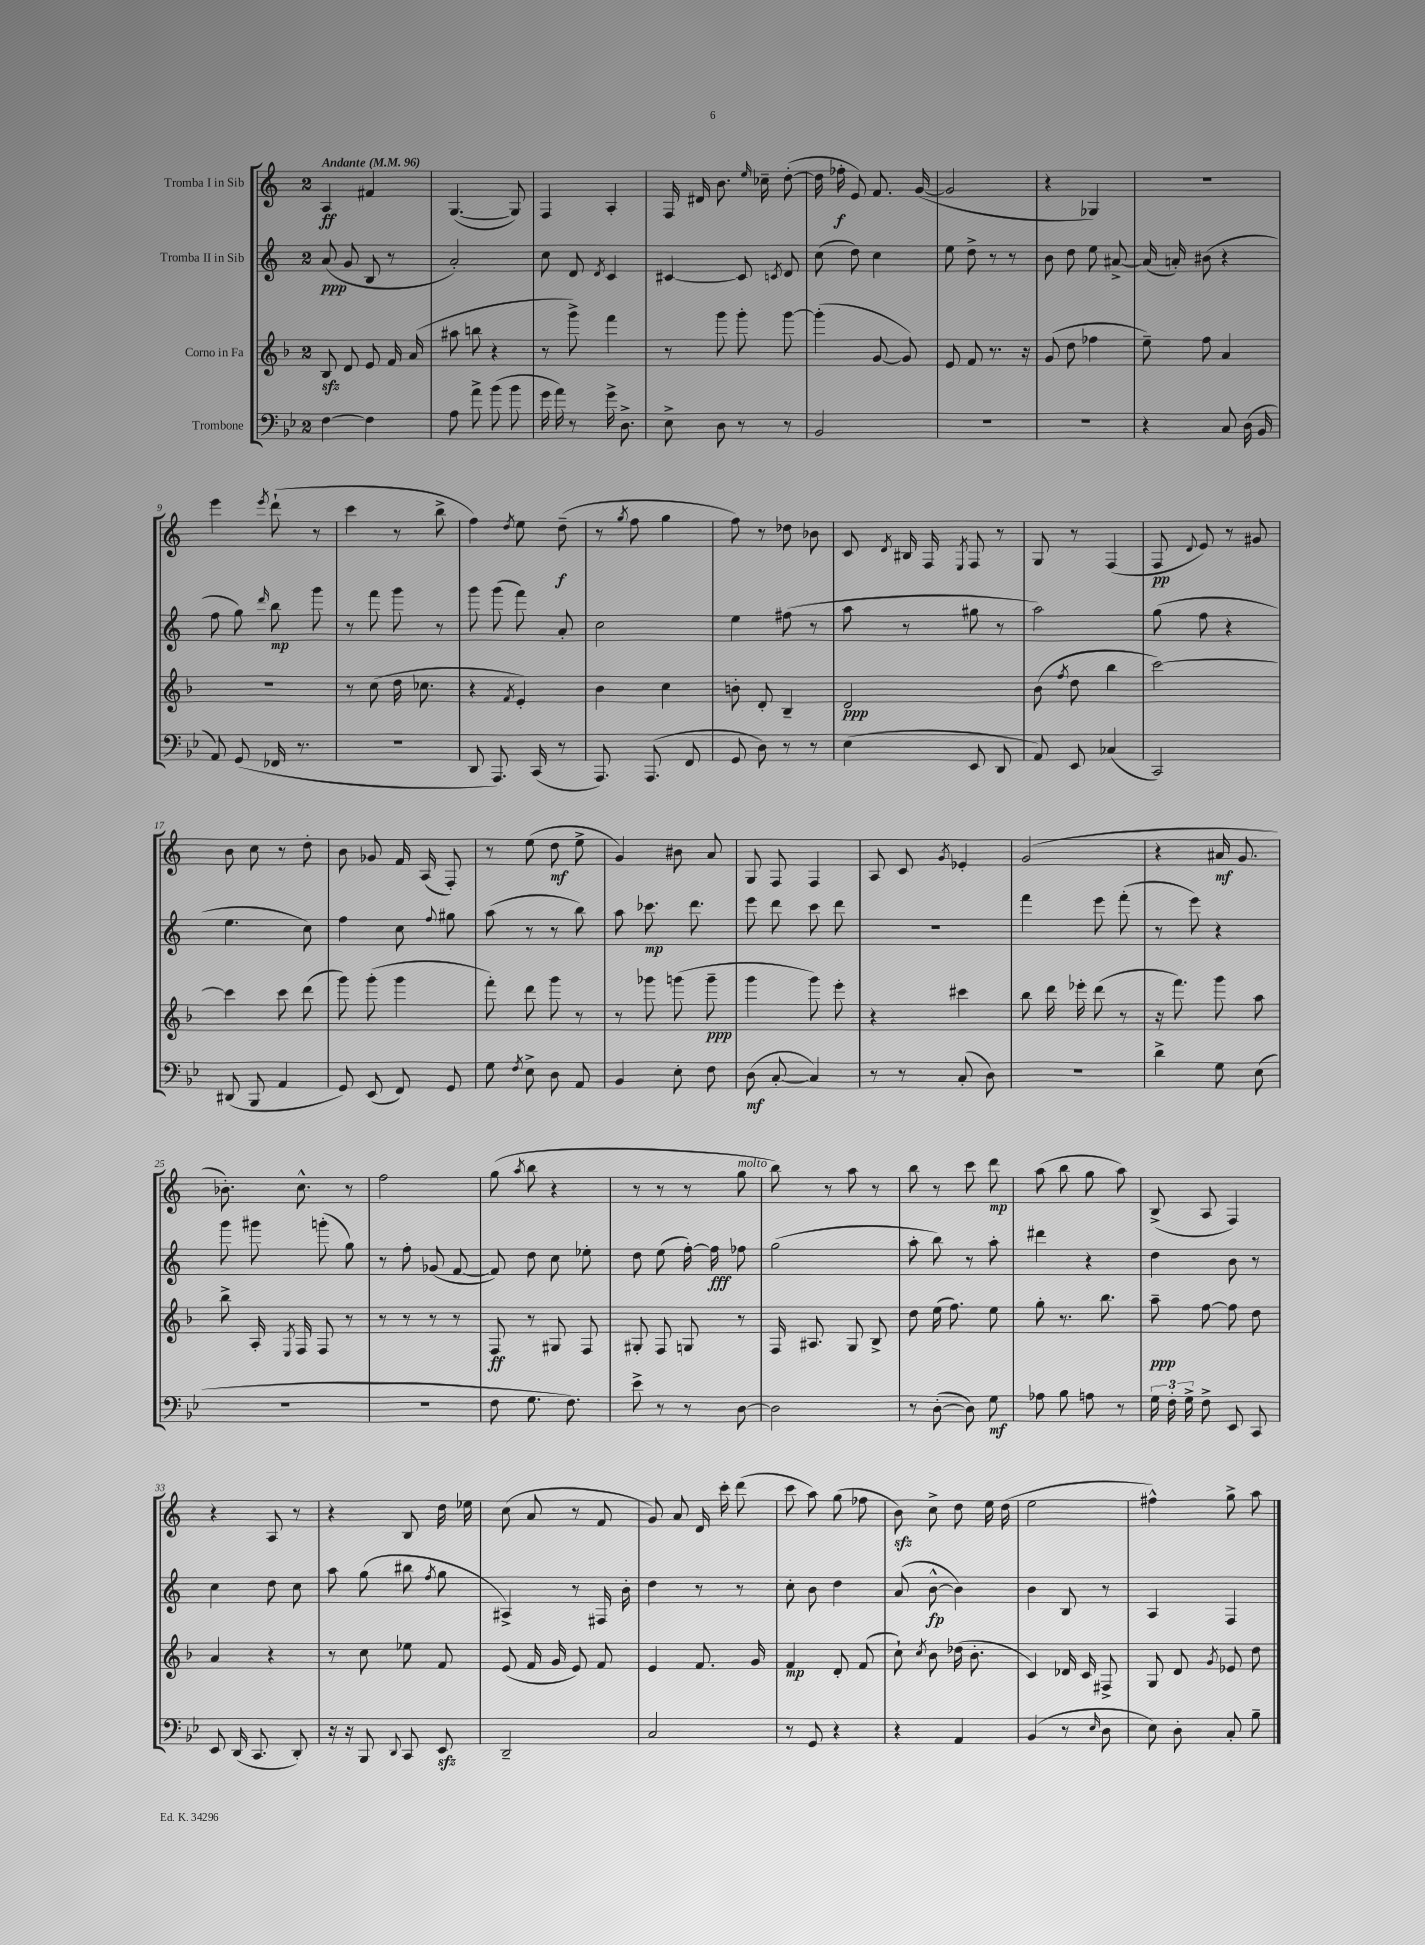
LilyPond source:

<<
\new StaffGroup <<
\new Staff = "s0" \with { instrumentName = "Tromba I in Sib" } {
    \clef treble \key c \major \once \override Staff.TimeSignature.style = #'single-digit \time 2/4 \tempo "Andante" 4 = 96
    \autoBeamOff a4\ff fis'4 |
    g4.~( g8) |
    f4 a4-. |
    f16 dis'16 b'8. \grace { e''16 } ces''16-- d''8~-.( |
    d''16 fes''16-.\f e'8) f'8. g'16~( |
    g'2 |
    r4 ges4) |
    R2 |
    e'''4 \acciaccatura { e'''8 } d'''8-!( r8 |
    c'''4 r8 b''8-> |
    f''4) \acciaccatura { d''8 } e''8 d''8--\f( |
    r8 \acciaccatura { g''8 } f''8 g''4 |
    f''8) r8 des''8 bes'8 |
    c'8 \acciaccatura { d'8 } bis16 f16 \acciaccatura { e8 } f8 r8 |
    g8 r8 f4( |
    f8\pp \appoggiatura { d'8 } e'8) r8 gis'8 |
    b'8 c''8 r8 d''8-. |
    b'8 ges'8 f'16 a16( f8-.) |
    r8 e''8( d''8\mf e''8-> |
    g'4) bis'8 a'8 |
    g8 f8 f4 |
    a8 c'8 \acciaccatura { g'8 } ees'4-. |
    g'2( |
    r4 ais'16\mf g'8. |
    bes'8.-.) c''8.-^ r8 |
    f''2 |
    g''8( \acciaccatura { a''8 } b''8 r4 |
    r8 r8 r8 g''8^\markup { \italic "molto" } |
    b''8) r8 a''8 r8 |
    b''8 r8 c'''8 d'''8\mp |
    a''8( b''8 g''8 a''8) |
    b8->( a8 f4) |
    r4 a8 r8 |
    r4 b8 d''16 ees''16 |
    c''8( a'8 r8 f'8 |
    g'8) a'8 d'16 c'''16-. d'''8( |
    c'''8 a''8) g''8( fes''8 |
    b'8\sfz) c''8-> d''8 e''16 d''16( |
    e''2 |
    fis''4-^) g''8-> a''8 \bar "|." |
}
\new Staff = "s1" \with { instrumentName = "Tromba II in Sib" } {
    \clef treble \key c \major \once \override Staff.TimeSignature.style = #'single-digit \time 2/4
    \autoBeamOff a'8\ppp( g'8 b8 r8 |
    a'2-.) |
    c''8 d'8 \acciaccatura { d'8 } c'4 |
    cis'4~ cis'8 \acciaccatura { c'8 } d'8 |
    c''8( d''8) c''4 |
    e''8 d''8-> r8 r8 |
    b'8 d''8 e''8 ais'8~-> |
    ais'16( a'16-.) bis'8( r4 |
    f''8 g''8) \grace { d'''16 } b''8\mp g'''8 |
    r8 f'''8 g'''8 r8 |
    g'''8 g'''8( f'''8) a'8-. |
    c''2 |
    e''4 fis''8( r8 |
    a''8 r8 gis''8 r8 |
    a''2) |
    g''8( f''8 r4 |
    e''4. c''8) |
    f''4 c''8 \appoggiatura { f''8 } gis''8 |
    a''8( r8 r8 b''8) |
    a''8 ces'''8.\mp d'''8. |
    e'''8 d'''8 c'''8 d'''8 |
    R2 |
    f'''4 e'''8 f'''8-.( |
    r8 e'''8) r4 |
    g'''8 gis'''8 g'''8-.( g''8) |
    r8 f''8-. ges'8( f'8~ |
    f'8) d''8 c''8 ees''8-. |
    d''8 e''8( f''16~-.) f''16\fff fes''8 |
    g''2( |
    a''8-. b''8) r8 a''8-. |
    dis'''4 r4 |
    d''4 b'8 r8 |
    c''4 d''8 c''8 |
    a''8 g''8( bis''8 \acciaccatura { f''8 } g''8 |
    ais4->) r8 fis16 b'16-. |
    d''4 r8 r8 |
    c''8-. b'8 d''4 |
    a'8( b'8~-^\fp b'4) |
    b'4 b8 r8 |
    a4 f4 \bar "|." |
}
\new Staff = "s2" \with { instrumentName = "Corno in Fa" } {
    \clef treble \key f \major \once \override Staff.TimeSignature.style = #'single-digit \time 2/4
    \autoBeamOff bes8\sfz d'8 e'8 f'16 a'16( |
    ais''8 b''8 r4 |
    r8 g'''8->) f'''4 |
    r8 g'''8 g'''8-. g'''8~ |
    g'''4-.( g'8~ g'8) |
    e'8 f'8 r8. r16 |
    g'8( d''8 fes''4 |
    e''8--) f''8 a'4 |
    r2 |
    r8 c''8( d''16 ces''8. |
    r4 \acciaccatura { f'8 } e'4-.) |
    bes'4 c''4 |
    b'8-. d'8-. bes4-- |
    d'2\ppp |
    bes'8( \acciaccatura { f''8 } d''8 bes''4 |
    c'''2~) |
    c'''4 c'''8 d'''8( |
    g'''8) g'''8-.( g'''4 |
    f'''8-.) d'''8 g'''8 r8 |
    r8 ges'''8 g'''8( g'''8--\ppp |
    g'''4 g'''8) e'''8-. |
    r4 cis'''4 |
    bes''8 d'''16 ees'''16-. d'''8( r8 |
    r16 f'''8.) g'''8 a''8 |
    bes''8-> a16-. \acciaccatura { e8 } f16 f8 r8 |
    r8 r8 r8 r8 |
    f8\ff r8 gis8 f8 |
    gis8-. f8 g8 r8 |
    f16 ais8. g8 bes8-> |
    d''8 e''16( f''8.) e''8 |
    g''8-. r8. bes''8. |
    a''8--\ppp f''8~ f''8 d''8 |
    a'4 r4 |
    r8 c''8 ees''8 f'8 |
    e'8( f'16 g'16 e'8) f'8 |
    e'4 f'8. g'16 |
    f'4\mp d'8-. f'8( |
    c''8-!) \acciaccatura { c''8 } bes'8 des''16( bes'8.-. |
    c'4) des'16 c'16 fis8-> |
    g8 d'8 \acciaccatura { g'8 } ees'8 d''8 \bar "|." |
}
\new Staff = "s3" \with { instrumentName = "Trombone" } {
    \clef bass \key bes \major \once \override Staff.TimeSignature.style = #'single-digit \time 2/4
    \autoBeamOff f4~ f4 |
    a8 a'8-> bes'8( bes'8 |
    g'16 a'16) r8 g'16-> d8.-> |
    ees8-> d8 r8 r8 |
    bes,2 |
    r2 |
    R2 |
    r4 c8 d16( bes,16 |
    a,8) g,8( fes,16 r8. |
    r2 |
    d,8 a,,8.) c,16( r8 |
    a,,8.) a,,8.( f,8 |
    g,8 d8) r8 r8 |
    ees4( ees,8 d,8 |
    a,8) ees,8 ces4( |
    c,2) |
    dis,8( bes,,8 a,4 |
    g,8) ees,8( f,8) g,8 |
    g8 \acciaccatura { f8 } ees8-> d8 a,8 |
    bes,4 ees8-. f8 |
    d8\mf( c8~-. c4) |
    r8 r8 c8-.( d8) |
    R2 |
    d'4-> g8 ees8( |
    r2 |
    R2 |
    f8 g8. f8.) |
    ees'8-> r8 r8 d8~ |
    d2 |
    r8 d8~-.( d8) g8\mf |
    aes8 bes8 a8 r8 |
    \tuplet 3/2 { g16 f16-. g16-> } f8-> ees,8 c,8 |
    ees,8 d,16( c,8. d,8-.) |
    r16 r16 bes,,8 \appoggiatura { d,8 } c,8 ees,8\sfz |
    d,2-- |
    c2 |
    r8 g,8 r4 |
    r4 a,4 |
    bes,4( r8 \grace { ees16 } d8 |
    ees8) d8-. c8-. bes8-- \bar "|." |
}
>>
>>
